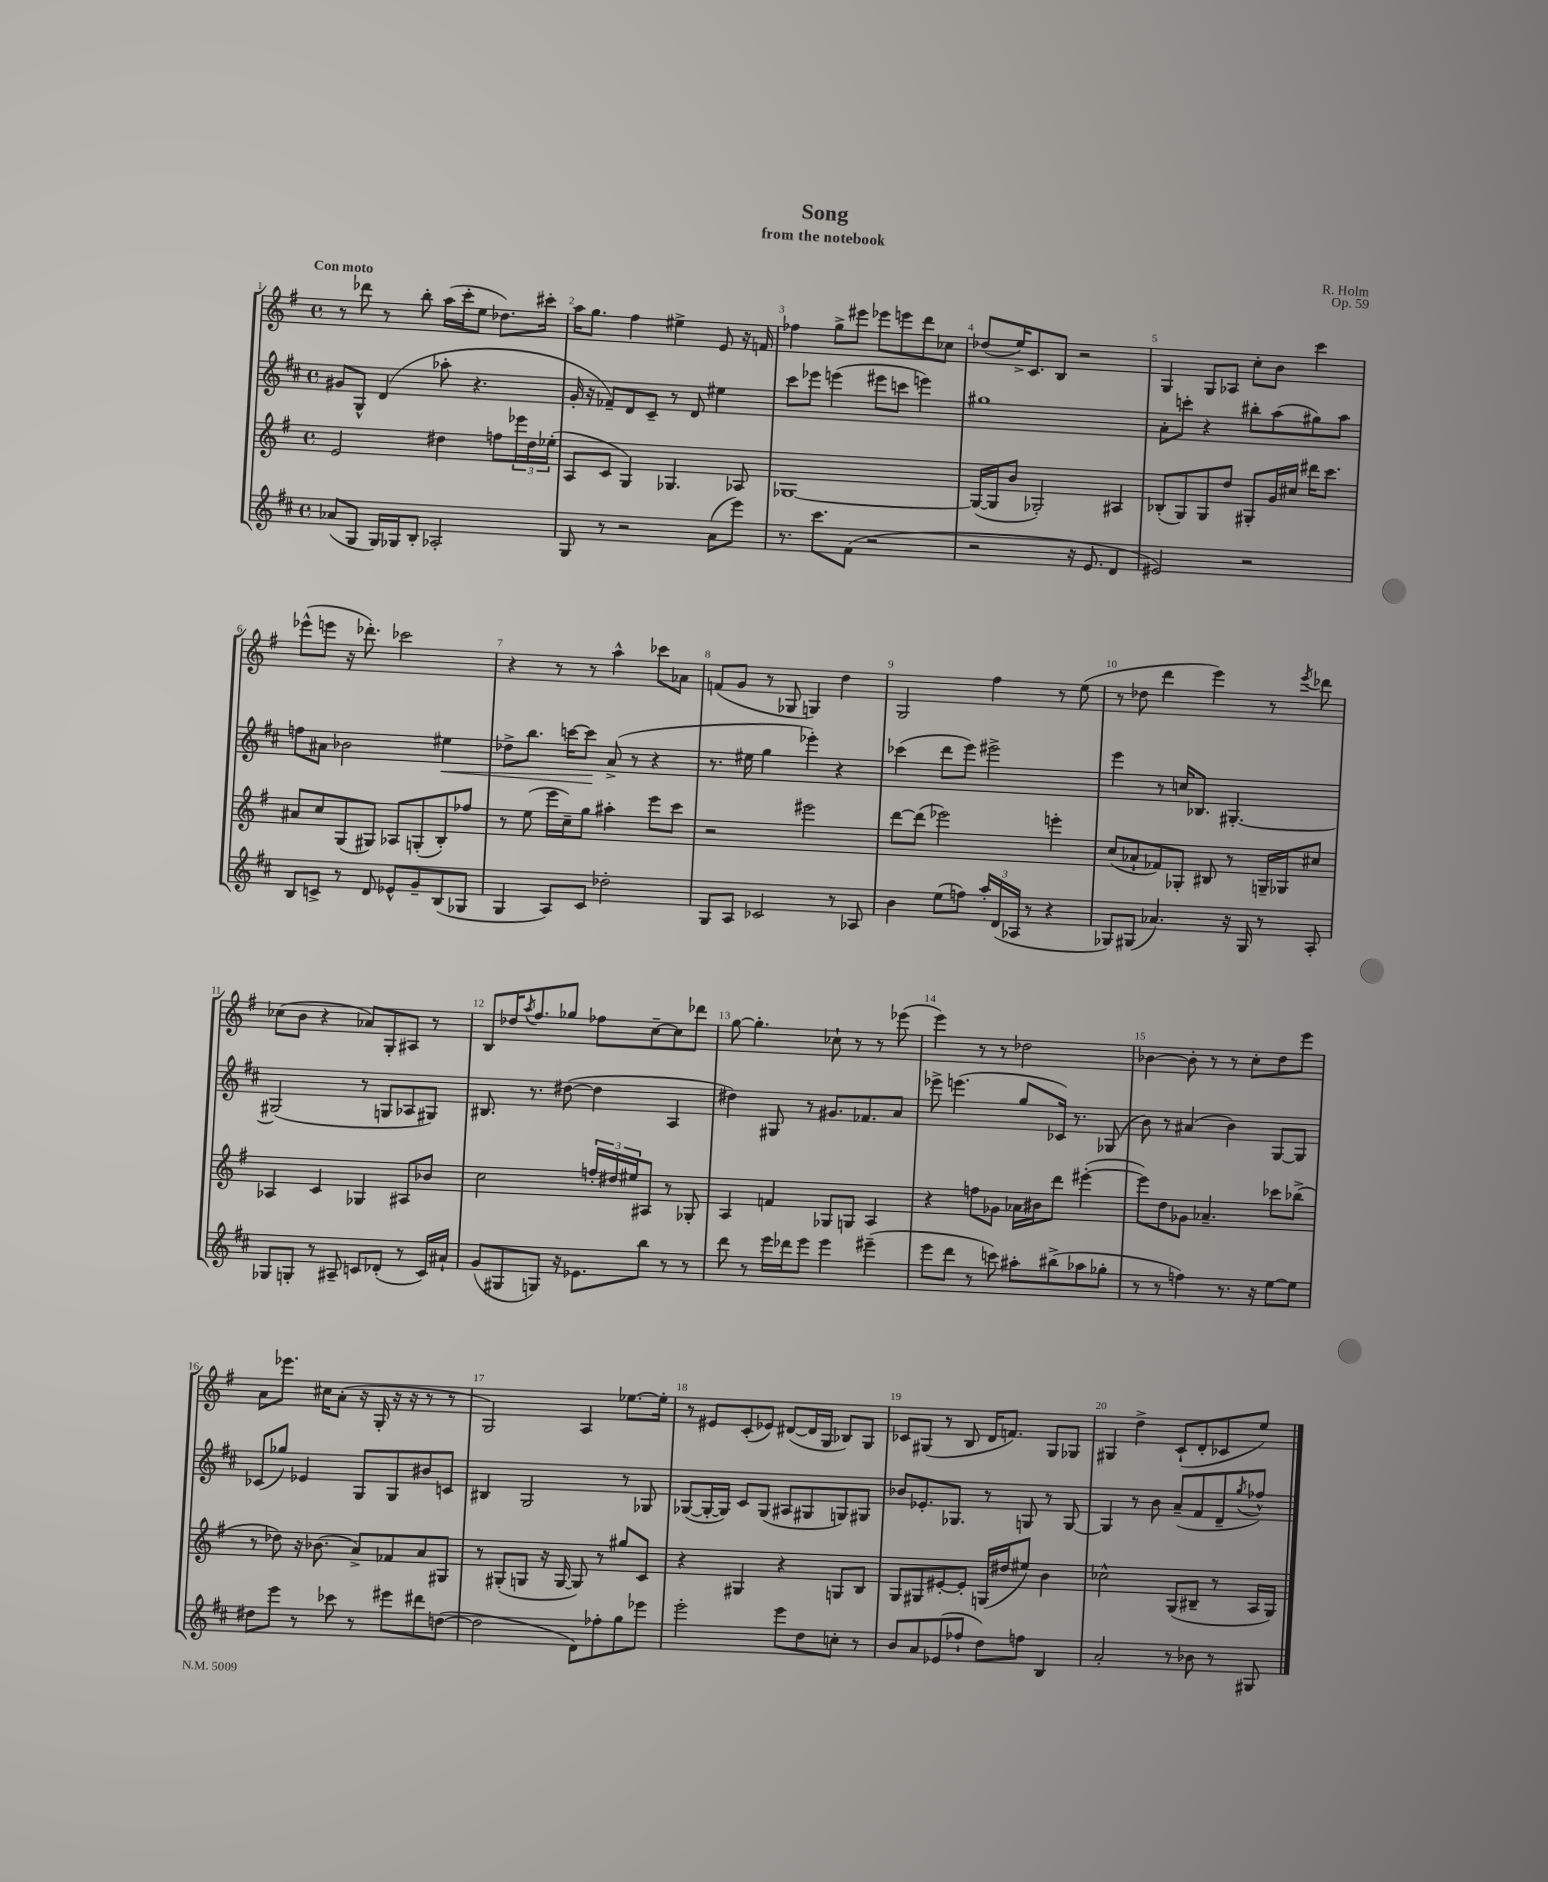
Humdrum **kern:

**kern	**kern	**kern	**kern
*staff4	*staff3	*staff2	*staff1
*clefG2	*clefG2	*clefG2	*clefG2
*k[f#c#]	*k[f#]	*k[f#c#]	*k[f#]
*M4/4	*M4/4	*M4/4	*M4/4
*met(c)	*met(c)	*met(c)	*met(c)
(8a-/L	2e/	8g#/L	8r
8G/J	.	8G^^/J	8ddd-\
16G/LL)	.	(4d/	8r
16G-/J	.	.	.
8B'/J	.	.	8bb'\
2A-'/	4dd#\	8aa-'\	(16aa\LL
.	.	.	16ccc'\J
.	.	4.r	8ee\J
.	8ff\L	.	8.dd-\L)
.	24eee-\L	.	.
.	24dd#\	.	.
.	.	.	16ccc#'\Jk
.	(24ee-'\JJ	.	.
=	=	=	=
8G/	8A/L	16g'/	16aa\LK
.	.	16r	8.gg\J
8r	8c/J	8f-~/L)	.
2r	4G/)	8d/	4ff#\
.	.	8c#~/J	.
.	4.G-/	8r	4ee#^\
.	.	8d/	.
(8a\L	.	4ee#\	8e/
8eee\J)	8A-/	.	16r
.	.	.	16f/
=	=	=	=
8.r	[1G-	8ccc#\L	4ff-\
.	.	8eee-\J	.
8.ccc#\L	.	.	.
.	.	(4eee\	8gg^\L
(8f#\J	.	.	8eee#\J
2r	.	8eee#\L	8eee-\L
.	.	8ccc\J	8eee\
.	.	4eee\)	8ddd\
.	.	.	8cc-\J
=	=	=	=
2r	(16G-/_LL	1gg#	(8dd-/L
.	16G-/]J	.	.
.	8b/J	.	16ee^/K)
.	.	.	8.c/
.	2G-'/)	.	.
.	.	.	8B/J
16r	.	.	2r
8.e/	.	.	.
4d/	4A#/	.	.
=	=	=	=
2e#/)	(8B-'/L	8a'\L	4G/
.	8G/)	8ccc'\J	.
.	8G/	4r	8G/L
.	8dd/J	.	8A-/J
2r	8G#'/L	8bb#'\L	8cc'\L
.	16g/L	(8aa\	8b\J
.	16cc#/JJ	.	.
.	16ddd#\LK	8gg#\)	4ccc\
.	8.ccc\J	.	.
.	.	8aa\J	.
=	=	=	=
8B/L	8a#/L	8ff\L	(8eee-^^\L
8c^/J	8cc/	8a#\J	8eee\J
8r	(8G/	2b-\	16r
.	.	.	8.ddd-'\)
8d/	8G#/J)	.	.
8e-^^/L	8A-/L	.	2ccc-\
8g~/	(8G'/	.	.
(8B/	8B'/)	4ee#\	.
8G-/J	8ff-/J	.	.
=	=	=	=
4G/	8r	8dd-^\L	4r
.	(8ee\	8.bb\J	.
8A/L)	16eee\LL	.	8r
.	16cc~\J)	[16ccc\LK	.
8c#/J	8gg\J	8ccc\]J	8r
2dd-'\	4aa#'\	(8a^/	4aa^^\
.	.	8r	.
.	8eee\L	4r	8ccc-\L
.	8ccc\J	.	8a-\J
=	=	=	=
8G/L	2r	8.r	(8f/L
8A/J	.	.	8g/J
.	.	16ee#\	.
2c-/	.	4gg\	8r
.	.	.	8G-/
.	2eee#\	4eee-'\)	4G/)
8r	.	4r	4dd\
8A-/	.	.	.
=	=	=	=
4b\	[8ddd\L	(4ccc-\	2G/
.	(8ddd\]J	.	.
(8ee\L	2eee-\)	8ddd\L	.
8ff\J)	.	8eee\J)	.
24aa'/LL	.	2eee#^\	4ff#\
(24d/	.	.	.
24A-/JJ	.	.	.
8r	.	.	.
4r	4eee'\	.	8r
.	.	.	(8ee\
=	=	=	=
8G-/L)	(8cc/L	4eee\	8r
(8G#/J	8a-`/	.	8dd-\
4.a-/)	8f-/)	8r	4ddd\
.	8G-'/J	16cc/LK	.
.	.	8.B-/J	.
.	8B#/	.	4eee\)
16r	8r	[4.G#'/	.
16G#/	.	.	.
8r	16G~/LL	.	8r
.	16G-/J	.	.
.	.	.	8qeee/
8A'/	8cc#/J	.	8ddd-\
=	=	=	=
8G-/L	4A-/	(2G#/]	(8cc-\L
8G'/J	.	.	8b\J
8r	4c/	.	4r
8A#~/	.	.	.
8c/L	4G-/	8r	8a-/L)
(8d-'/J	.	8G/L	8G'/
8r	8A#/L	8A-/	8A#/J
16c/LL)	8b-/J	8G#/J)	8r
16a#`/JJ	.	.	.
=	=	=	=
(8g/L	2cc\	8.B#/	8B/L
8G#/	.	.	16dd-/K
.	.	.	8qaa/
.	.	8.r	8.ff#/
8G/J)	.	.	.
16r	.	([8dd#\	8gg-/J
8.e-\L	.	.	.
.	24ff'/LL	4dd#\]	8ff-\L
.	24dd#/	.	.
.	24ee#/J	.	.
8bb\J	8A#/J	.	[8cc~\
8r	8r	4A/	8cc\]
8r	8G-'/	.	8ddd-\J
=	=	=	=
8ddd\	4A/	4dd#\)	[8gg\
8r	.	.	4.gg'\]
16eee\LL	4f/	8G#/	.
16ddd-\J	.	.	.
8eee\J	.	8r	.
4eee\	8G-/L	8.g#/L	8cc-`\
.	8G/J	.	8r
.	.	8.f-/	.
(4eee#~\	4A/	.	8r
.	.	8a/J	(8eee-\
=	=	=	=
8eee\L	4r	8eee-^\	4eee\)
8ddd\J	.	(4.eee\	.
8r	8ff\L	.	8r
8ccc\)	8g-\J	.	8r
8aa#'\L	16a-\LL	8gg/L	2dd-\
.	16b#\J	.	.
(8bb#^\	8ddd\J	16c-/Jk)	.
.	.	8.r	.
8aa-\	([4eee#'\	.	.
8gg-'\J	.	(8G-/	.
=	=	=	=
8r	8eee#\]L)	8b\)	[4b-\
8r	8dd\	8r	.
4ff\)	8g-\J	(4a#/	8b-'\]
.	4.a-~/	.	8r
8.r	.	4b\)	8r
.	.	.	8cc'\L
16r	.	.	.
[8ee\L	8ccc-\L	[8G/L	8dd\
8ee\]J	(8bb-^\J	8G/]J	8eee\J
=	=	=	=
8dd#\L	8r	(8c-/L	8a\L
8eee\J	8dd-\)	8gg-/J)	8.eee-\J
8r	16r	4e-/	.
.	(8.b-\	.	16cc#\LK
8ccc-\	.	.	(8a'\J
8r	8a^/L)	8G/L	16r
.	.	.	16G'/
8eee#\L	8f-/	8G/	16r
.	.	.	16r
8ddd#\	8a/	8b#/	8r
([8dd\J	8G#/J	8c/J	8r
=	=	=	=
2dd\]	8r	4B#/	2G/)
.	(8G#'/L	.	.
.	8G/J	2G/	.
.	16r	.	.
.	[16G/	.	.
8d\L)	8G/])	.	4A/
8ff-'\	8r	.	.
8gg\	8gg#/L	8r	[8.ee-\L
8eee-\J	8c/J	8G-/	.
.	.	.	16ee-'\]Jk
=	=	=	=
2eee'\	4r	([8G-/L	8r
.	.	16G-'/_L	8e#/L
.	.	16G-/]JJ)	.
.	4G#/	8c#/L	(8c'/
.	.	(8G-/J	8e-/J)
8eee\L	4r	8A#/L	([8d#/L
8dd\	.	8G#/	16d#/]L
.	.	.	16G/JJ
8cc'\J	8G/L	8G/)	8B-/L)
8r	8B/J	8G#/J	8G/J
=	=	=	=
8b/L	8G/L	8b-/L	8c-/L
8a/	8G#/	8.e-'/	(8G#/J
(8e-/	[8e#'/	.	8r
.	.	8.G-/J	.
8ff-`/J	8e#'/]J	.	8B/
8dd\L)	(16G/LL	8r	16d/LK
.	16dd#/J	.	8.f/J)
8ff\J	8ee#/J)	8G/	.
4B/	4b\	8r	8G#/L
.	.	[8G/	8G-/J
=	=	=	=
2a'/	2cc-^^\	4G/]	4G#/
.	.	8r	4dd^\
.	.	8b\	.
8r	(8G/L	(8a~/L	(8c`/L
8b-\	8B#~/J	8f#/	8d'/
8r	8r	8d~/	8c-/
.	.	8qgg/	.
8G#/	16A/LL	8ff-^^/J)	8ee/J)
.	16G/JJ)	.	.
==	==	==	==
*-	*-	*-	*-
